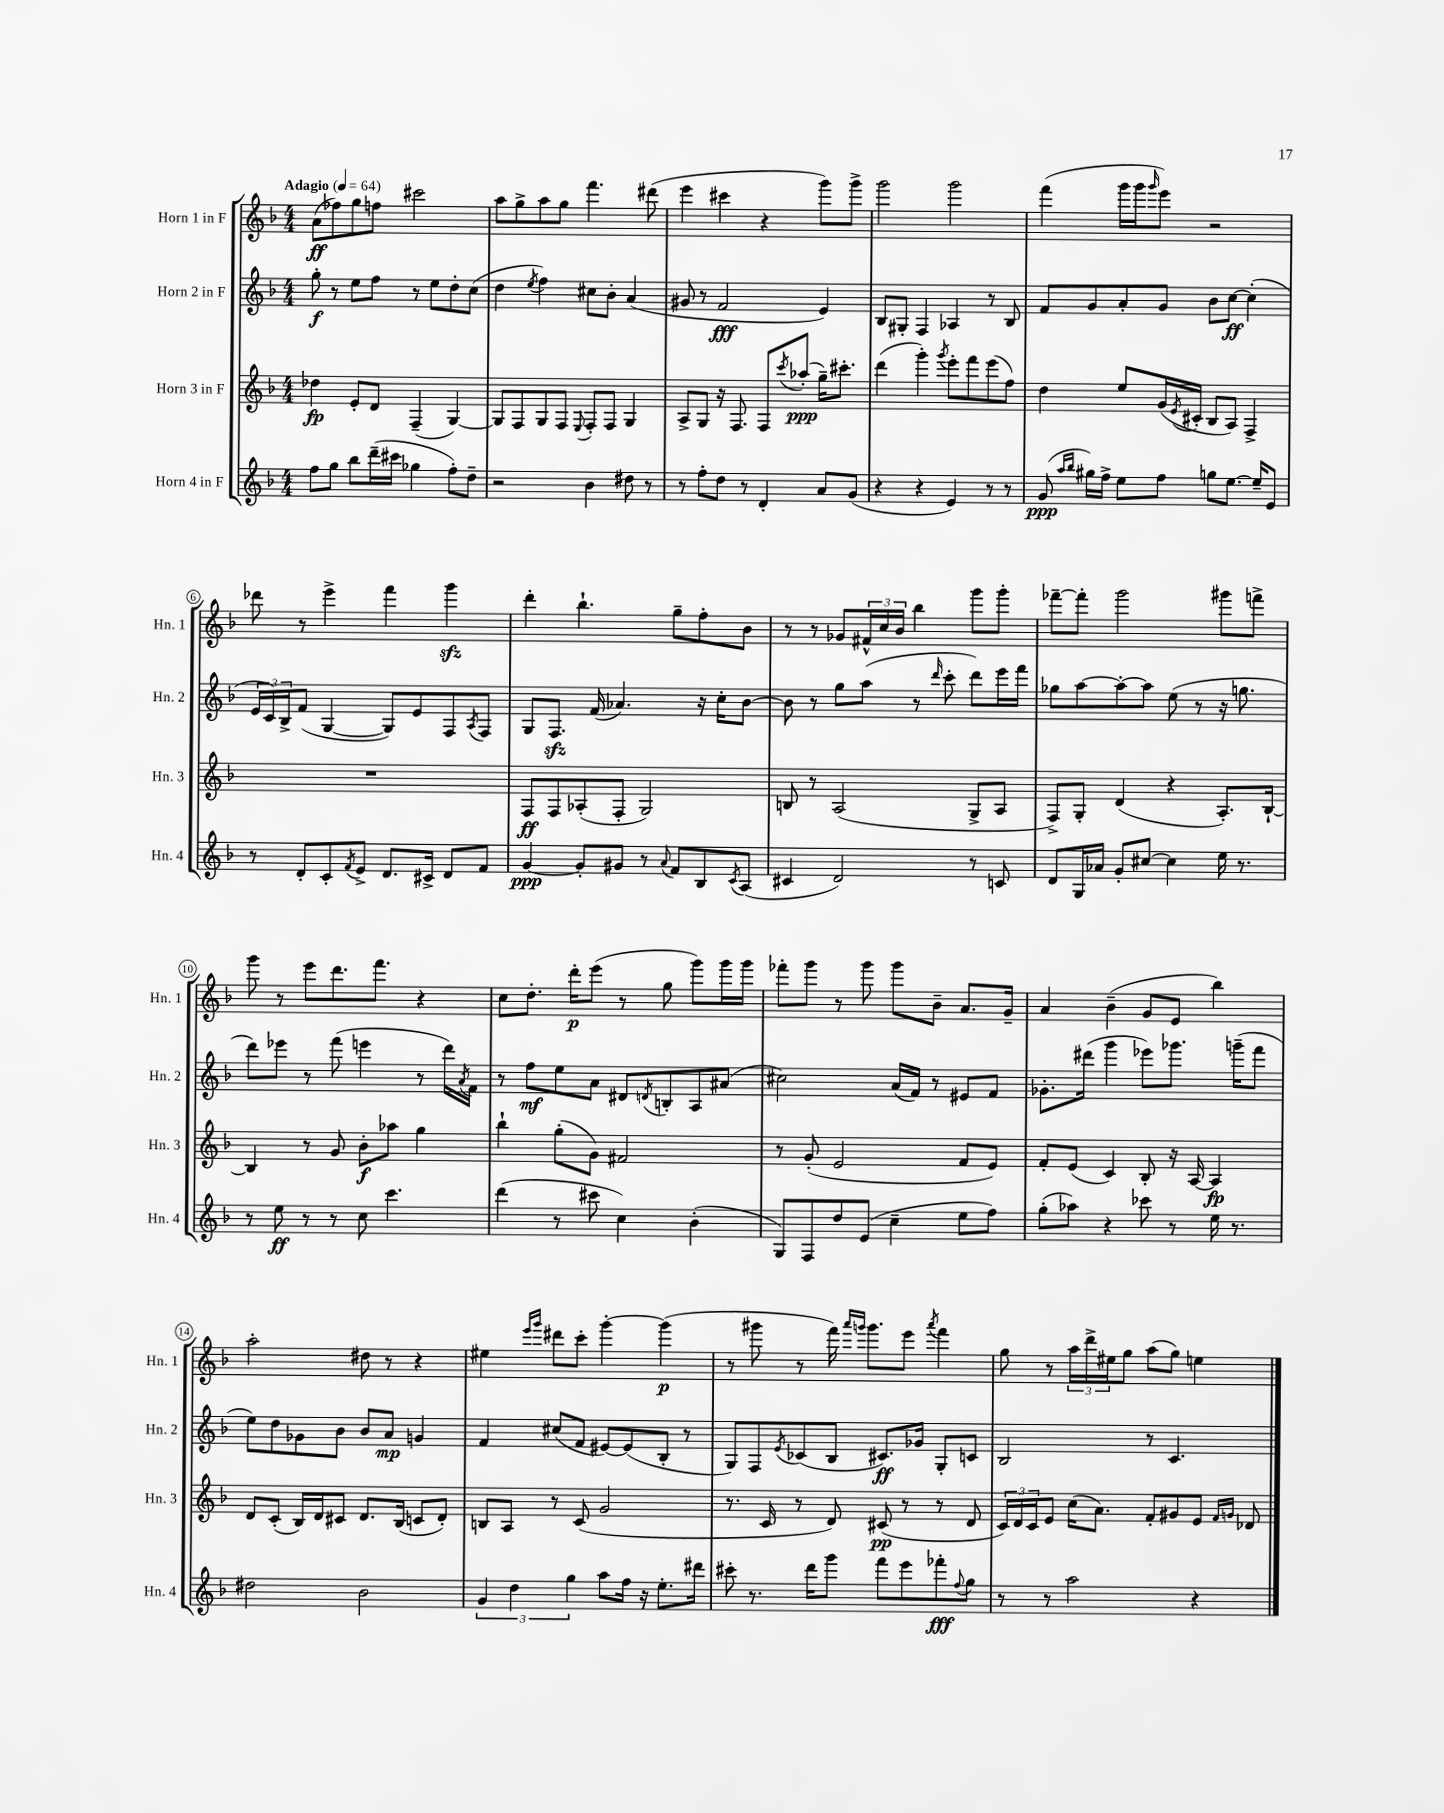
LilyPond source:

<<
\new StaffGroup <<
\new Staff = "s0" \with { instrumentName = "Horn 1 in F" shortInstrumentName = "Hn. 1" } {
    \clef treble \key f \major \numericTimeSignature \time 4/4 \tempo "Adagio" 4 = 64
    a'8\ff( fes''8) g''8 f''8 cis'''2 |
    a''8 g''8-> a''8 g''8 f'''4. dis'''8( |
    e'''4 cis'''4 r4 g'''8) g'''8-> |
    g'''2 g'''2 |
    f'''4( g'''16 g'''16 \grace { g'''16 } e'''8) r2 |
    des'''8 r8 e'''4-> f'''4 g'''4\sfz |
    d'''4-. bes''4.-! g''8-- f''8-. bes'8 |
    r8 r8 ges'8 \tuplet 3/2 { fis'16-^ c''16 bes'16 } bes''4 g'''8 g'''8-. |
    fes'''8~-- fes'''8-. g'''2 gis'''8 f'''8-> |
    g'''8 r8 e'''8 d'''8. f'''8. r4 |
    c''8 d''8.-. d'''16-.\p e'''8( r8 g''8 g'''8) g'''16 g'''16 |
    fes'''8-. g'''8 r8 g'''8 g'''8 bes'8-- a'8. g'16-- |
    a'4 bes'4--( g'8 e'8 bes''4) |
    a''2-. dis''8 r8 r4 |
    eis''4 \grace { e'''16 g'''16 } dis'''8 c'''8-. g'''4~-. g'''4\p( |
    r8 gis'''8 r8 f'''16) \grace { a'''16 g'''16 } g'''8. e'''8 \acciaccatura { a'''8 } f'''4 |
    g''8 r8 \tuplet 3/2 { a''16 d'''16-> eis''16 } g''8 a''8( g''8) e''4 \bar "|." |
}
\new Staff = "s1" \with { instrumentName = "Horn 2 in F" shortInstrumentName = "Hn. 2" } {
    \clef treble \key f \major \numericTimeSignature \time 4/4
    g''8-.\f r8 e''8 f''8 r8 e''8 d''8-. c''8( |
    d''4 \acciaccatura { e''8 } f''4) cis''8 bes'8-. a'4( |
    gis'8 r8 f'2\fff e'4) |
    bes8 gis8-. f4 aes4 r8 bes8 |
    f'8 g'8 a'8-. g'8 bes'8 c''8~\ff c''4-.( |
    \tuplet 3/2 { e'16 c'16) bes16-> } f'8( g4~ g8) e'8 f8 \acciaccatura { a8 } f8 |
    g8 f8.\sfz f'16( aes'4.) r16 c''16-. bes'8~ |
    bes'8 r8 g''8 a''8( r8 \grace { d'''16 } c'''8-. d'''8) e'''16 f'''16 |
    ges''8 a''8~ a''8~-. a''8 e''8( r8 r16 g''8. |
    d'''8) ees'''8 r8 f'''8( e'''4 r8 d'''16) \acciaccatura { a'8 } f'16 |
    r8 f''8\mf e''8 a'8 dis'8 \acciaccatura { d'8 } b8-. a8 ais'8( |
    cis''2) a'16( f'16) r8 eis'8 f'8 |
    ges'8.-. dis'''16( g'''4 ees'''8) ges'''8. g'''16--( f'''8 |
    e''8) d''8 ges'8 bes'8 bes'8 a'8\mp g'4 |
    f'4 cis''8( f'8 eis'8~) eis'8( bes8-. r8 |
    g8) f8 \acciaccatura { e'8 } ces'8( bes8 cis'8.\ff) ges'16 g8-. c'8 |
    bes2 r8 c'4. \bar "|." |
}
\new Staff = "s2" \with { instrumentName = "Horn 3 in F" shortInstrumentName = "Hn. 3" } {
    \clef treble \key f \major \numericTimeSignature \time 4/4
    des''4\fp e'8-. d'8 f4--( g4~) |
    g8 f8 g8 f8 \appoggiatura { e8 } f8-. f8 g4 |
    a8-> g8 r16 f8. f8 \acciaccatura { c'''8 } aes''8-.\ppp( g''16--) cis'''8.-. |
    d'''4( g'''4-.) \acciaccatura { g'''8 } e'''8-. f'''8 e'''8( f''8) |
    d''4 e''8 g'16( \acciaccatura { e'8 } cis'16-. bes8 a8) f4-> |
    R1 |
    f8\ff f8 aes8-.( f8-. g2) |
    b8 r8 a2( g8-> a8 |
    f8->) g8-. d'4( r4 a8.-.) bes16~-! |
    bes4 r8 g'8 bes'8-.\f aes''8 g''4 |
    bes''4-! g''8-.( g'8) fis'2 |
    r8 g'8-.( e'2 f'8 e'8) |
    f'8-. e'8( c'4) bes8-. r16 a16~ a4\fp |
    d'8 c'8-.( bes16) d'16 cis'8 d'8. bes16( c'8 d'8-.) |
    b8 a8 r8 c'8( g'2 |
    r8. c'16 r8 d'8) cis'8\pp( r8 r8 d'8 |
    \tuplet 3/2 { c'16) d'16 c'16 } e'8 c''16( a'8.) f'8-. gis'8 e'8 \grace { f'16 g'16 } des'8 \bar "|." |
}
\new Staff = "s3" \with { instrumentName = "Horn 4 in F" shortInstrumentName = "Hn. 4" } {
    \clef treble \key f \major \numericTimeSignature \time 4/4
    f''8 g''8 bes''8 d'''16--( cis'''16 ges''4 f''8-.) d''8-- |
    r2 bes'4 dis''8 r8 |
    r8 f''8-. d''8 r8 d'4-. a'8 g'8( |
    r4 r4 e'4) r8 r8 |
    g'8\ppp( \grace { a''16 bes''16 } gis''16) f''16-> e''8 f''8 g''8 e''8.~ e''16-- e'8 |
    r8 d'8-. c'8-. \acciaccatura { f'8 } e'8-> d'8. cis'16-> d'8 f'8 |
    g'4~\ppp g'8-. gis'8 r8 \appoggiatura { a'8 } f'8 bes8 \acciaccatura { c'8 } a8( |
    cis'4 d'2) r8 c'8 |
    d'8 g16 aes'16 g'8-. cis''8~ cis''4 e''16 r8. |
    r8 e''8\ff r8 r8 c''8 c'''4. |
    d'''4( r8 cis'''8 c''4) bes'4-.( |
    g8) f8 d''8 e'8( c''4-- e''8 f''8) |
    g''8-.( aes''8) r4 ces'''8 r8 e''16 r8. |
    dis''2 bes'2 |
    \tuplet 3/2 { g'4 d''4 g''4 } a''8 f''16 r16 e''8.-. dis'''16 |
    cis'''8-. r8. d'''16 g'''8 f'''8 e'''8 fes'''8-.\fff \appoggiatura { f''8 } g''8 |
    r8 r8 a''2 r4 \bar "|." |
}
>>
>>
\layout { \context { \Score \override BarNumber.stencil = #(make-stencil-circler 0.1 0.3 ly:text-interface::print) } }
